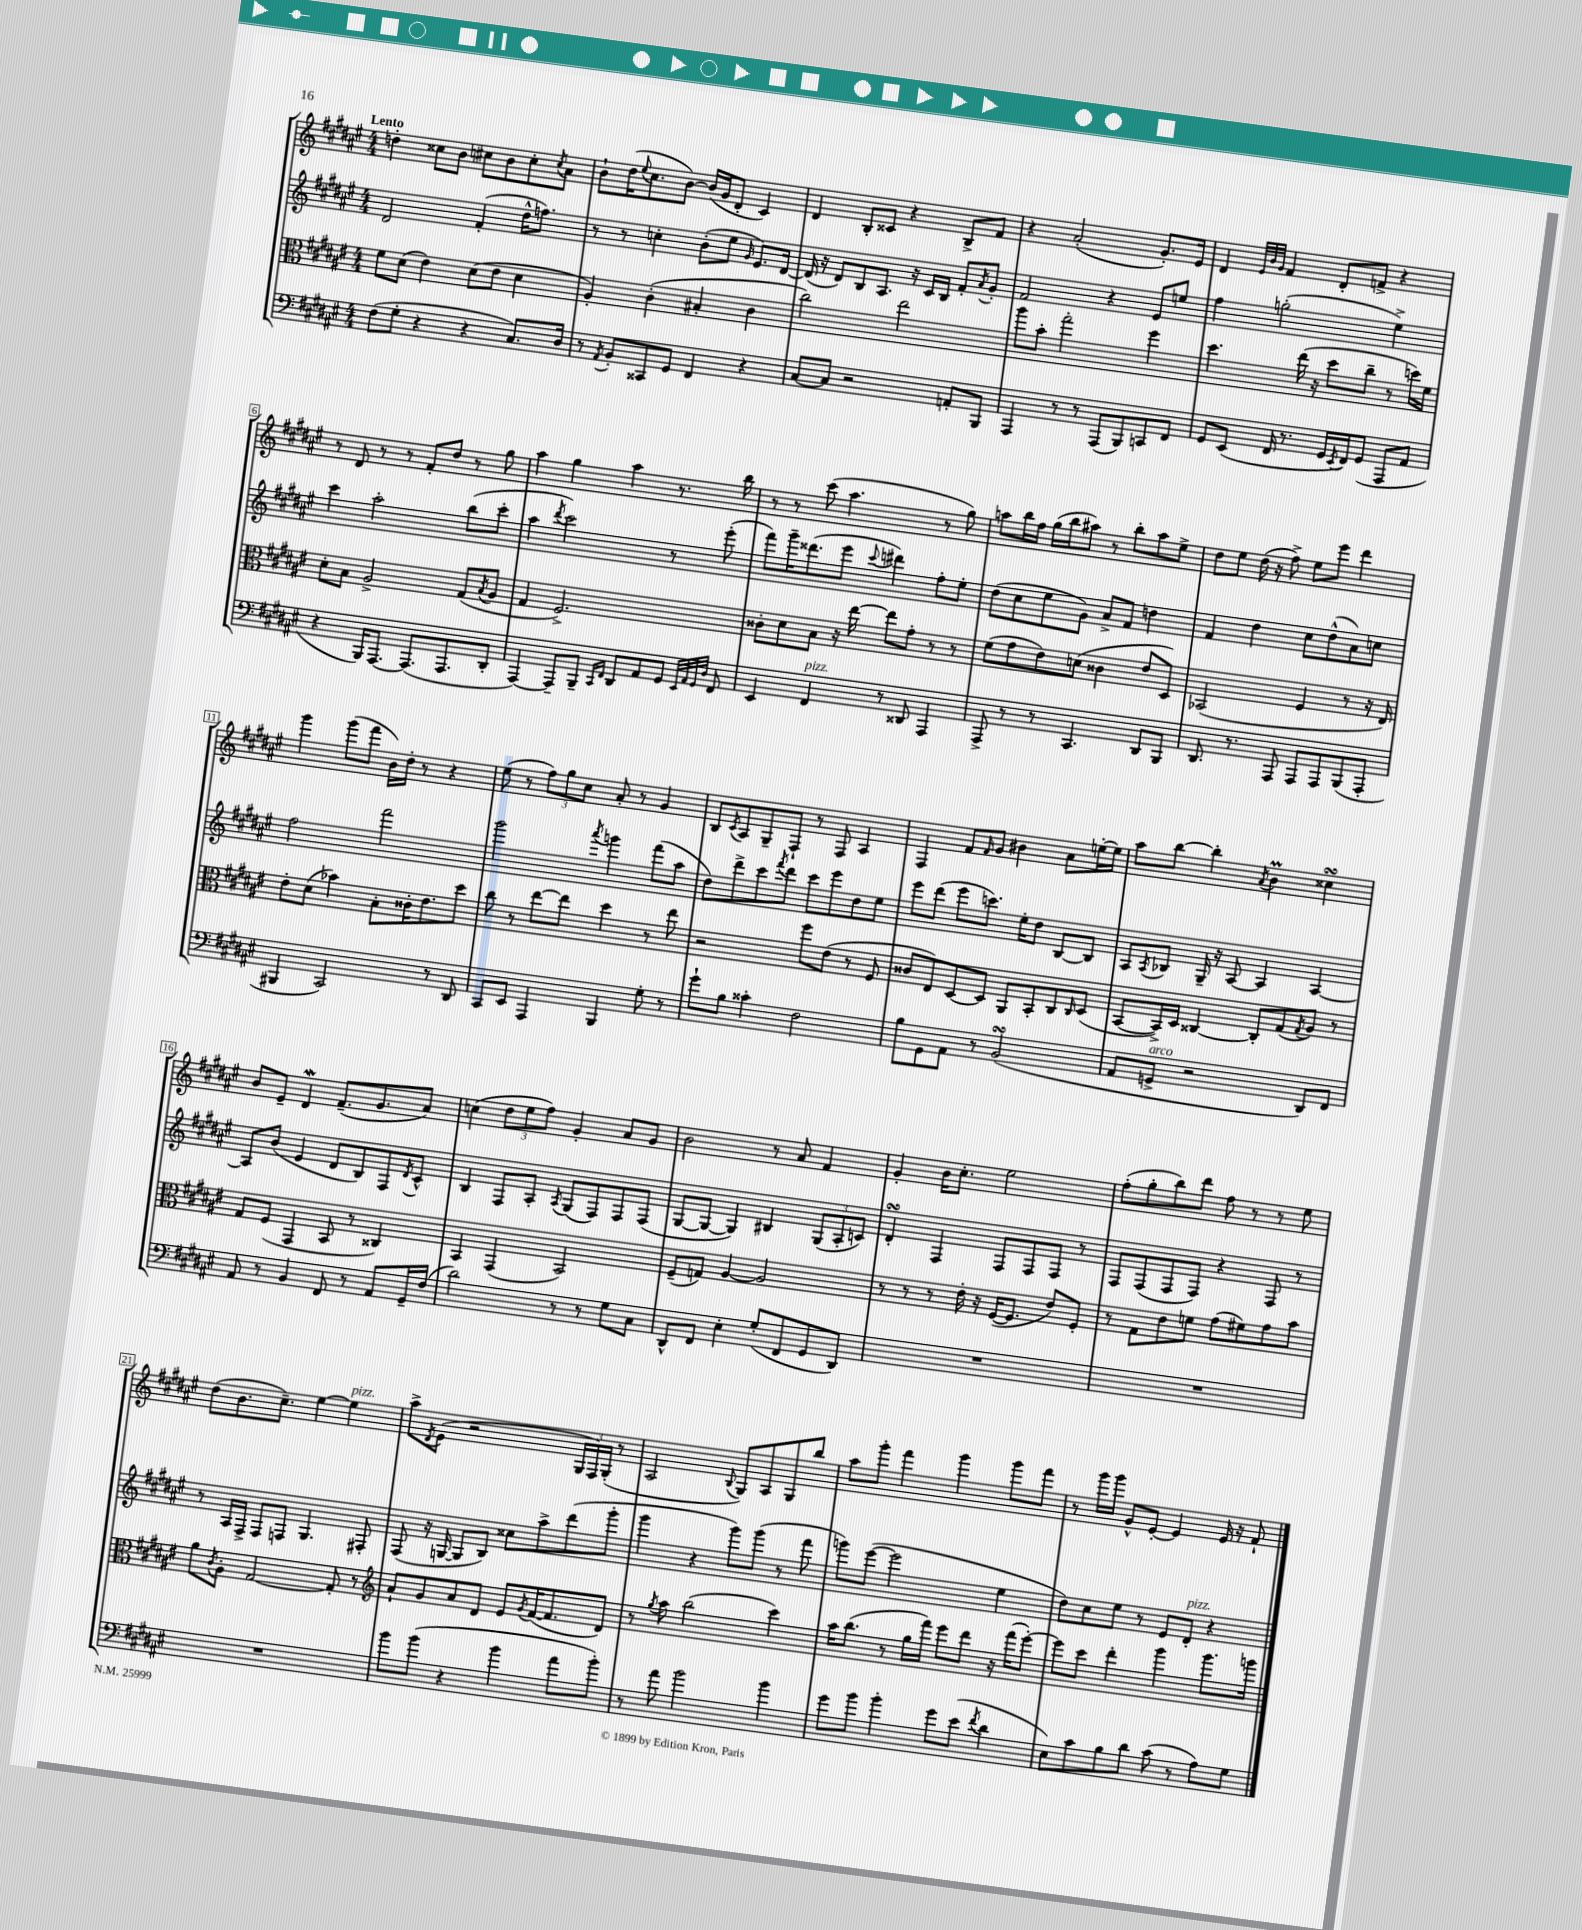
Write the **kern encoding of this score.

**kern	**kern	**kern	**kern
*staff4	*staff3	*staff2	*staff1
*clefF4	*clefC3	*clefG2	*clefG2
*k[f#c#g#d#a#e#]	*k[f#c#g#d#a#e#]	*k[f#c#g#d#a#e#]	*k[f#c#g#d#a#e#]
*M4/4	*M4/4	*M4/4	*M4/4
(8F#\L	8f#\L	2d#/	4dd'\
8G#'\J	(8d#\J	.	.
4r	4e#\)	.	8cc##\L
.	.	.	8b\J
4r	(8d#\L	(4f#'/	8cc#\L
.	8e#\J	.	8b\
8.C#/L)	4d#\	16dd#^^\LK	8cc#'\
.	.	8.ff\J)	.
.	.	.	8qcc#/
.	.	.	8a#\J
16D#/Jk	.	.	.
=	=	=	=
8r	4A#'/)	8r	8b`\L
8qAA#/	.	.	.
8BB'/L	.	8r	(16dd#\K
.	.	.	8qqee#/
.	.	.	8.cc#\
8CC##/	(4c#'\	4cc'\	.
8GG#/J	.	.	[8b\J)
4FF#/	4B#'/	(8b'\L	(16b/]LL
.	.	.	16g#/J
.	.	8ee#\J	8d#'/J
.	.	16qqg#/	.
4r	4c#\	8.e#/L)	4c#/)
.	.	[16d#/Jk	.
=	=	=	=
[8C#/L	2cc#\)	(16d#/]	4d#/
.	.	16r	.
8C#/]J	.	8d#/L)	.
2r	.	8B/	8B'/L
.	.	8.A#/J	8c##/J
.	2ee#\	.	4r
.	.	16r	.
.	.	16c#/LL	.
.	.	16B/JJ	.
8AA'/L	.	8f#'/L	8B^/L
.	.	8qa#/	.
8BBB/J	.	8g#'/J	8f#/J
=	=	=	=
4AAA#/	8aa#\L	2f#/	4r
.	8b'\J	.	.
8r	2gg#'\	.	(2a#'/
8r	.	.	.
(8AAA#/L	.	4r	.
8BBB/)	.	.	.
8CC/	4ff#\	8e#/L	8.g#'/L)
8FF#/J	.	8ee/J	.
.	.	.	16e#/Jk
=	=	=	=
8GG#/L	4.dd#\	4ff#\	4d#/
(8EE#/J	.	.	.
.	.	.	32qqe#/LLL
.	.	.	32qqb/
.	.	.	32qqg#/JJJ
16FF#/	.	(2gg'\	4f#/
8.r	.	.	.
.	(16ee#\	.	.
.	16r	.	.
16GG#/LL	8dd#\L	.	8d#'/L
8qEE#/	.	.	.
16FF#/J)	.	.	.
(8GG#/J	8cc#~\J	.	8f^/J
8AAA#/L	8r	4ee#^\)	4r
8AA#/J	16dd\LL)	.	.
.	16f#\JJ	.	.
=	=	=	=
4r	8d#'\L	4ccc#\	8r
.	8B\J	.	8d#/
16BBB/LK)	2A#^/	2aa#'\	8r
[8.AAA#/J	.	.	.
.	.	.	8r
(8.AAA#/]L	.	.	8f#'/L
.	.	.	8dd#/J
8.AAA#/	.	.	.
.	(8G#/L	(8bb\L	8r
.	8qB/	.	.
8DD#'/J	8A#/J	8ccc#'\J	8gg#\
=	=	=	=
[4AAA#/)	4G#/	4aa#\	4aa#\
.	.	8qddd#/	.
8AAA#~/]L	2.F#^/)	2ccc#\)	4gg#\
8BBB~/J	.	.	.
16qqCC#/LL	.	.	.
16qqFF#/JJ	.	.	.
8DD#/L	.	.	4aa#\
8AA#/	.	.	.
8GG#/J	.	8r	8.r
32qqEE#/LLL	.	.	.
32qqAA#/	.	.	.
32qqGG#/	.	.	.
32qqD#/JJJ	.	.	.
8FF#/	.	(8eee#'\	.
.	.	.	16bb\
=	=	=	=
4EE#/	8c##'\L	8fff#\L)	8r
.	8d#\	16ggg#~\K	8r
.	.	(8.ddd##\	.
4FF#/	8B\J	.	(8ccc#\
.	16r	8eee#\J	4.aa#\
.	[16ee#\	.	.
.	.	8qqccc#/	.
8r	8ee#\]L	4ddd#\)	.
8DD##/	8g#'\J	.	.
4AAA#/	8r	8ff#'\L	8r
.	8r	8ee#'\J	8gg#\)
=	=	=	=
8AAA#^/	(8f#\L	(8dd#\L	8aa\L
8r	8g#\	8cc#\	16bb\L
.	.	.	16ff#\JJ
8r	8e#\)	8ee#\	(16gg#\LL
.	.	.	16bb\J
4.CC#/	(8d\J	8g#\J)	8aa#\J)
.	4c##\	8a#^/L	8r
.	.	8f#/J	8bb'\L
8DD#/L	8e#/L	4dd\	8aa#\
8BBB/J	8D#/J)	.	8ee#^\J
=	=	=	=
8.DD#/	(2BB-/	4f#/	8dd#\L
.	.	.	8ee#\J
8.r	.	.	.
.	.	4dd#\	(16dd#\
.	.	.	16r
8AAA#/	.	.	8ff#^\)
8AAA#/L	4F#/	8cc#\L	8ee#\L
8AAA#/	.	(8dd#^^\	8eee#\J
(8BBB/	8r	8a#\)	4ddd#\
8AAA#'/J	16r	8cc\J	.
.	16E#/)	.	.
=	=	=	=
4BBB#/	8e#'\L	2ff#\	4ggg#\
.	(8d#\J	.	.
2CC#/)	4b-\)	.	(8ggg#\L
.	.	.	8fff#\J
.	8B'\L	2fff#\	16b\LL)
.	.	.	16dd#'\JJ
.	16c##'\K	.	8r
.	8.e#\	.	.
8r	.	.	4r
8DD#/	8dd#\J	.	.
=	=	=	=
8CC#/L	8cc#\	2ggg#\	(8ee#\
8EE#/J	8r	.	8r
4AAA#/	[8ee#\L	.	12ff#\L)
.	.	.	12gg#\
.	8ee#\]J	.	.
.	.	.	12cc#\J
.	.	8qaaa#/	.
4BBB/	4dd#\	4ggg\	8a#'/
.	.	.	8r
8G#'\	8r	(8fff#\L	4g#/
8r	8ee#\	8aa#\J	.
=	=	=	=
8g#`\L	2r	8dd#\L)	8B/L
.	.	.	8qc#/
8B\J	.	8ddd#^\	8A#/
4c##'\	.	8ccc#\	8G#~/
.	.	8qfff#/	.
.	.	8ddd#\J	8F#`/J
2F#\	8ff#\L	8ccc#\L	8r
.	(8e#\J	8eee#\	8F#/
.	8r	8dd#\	4A#/
.	8F#/	8ee#\J	.
=	=	=	=
8B\L	8c##/L	8eee#\L	4F#/
8GG#\	8E#/)	(8ddd#\J	.
8AA#\J	[8D#/	8eee#\L	8f#/L
.	.	.	16qqf#/
8r	8D#/]J	8.ccc\J)	8g#/J
(2BB/	8AA#/L	.	4b#\
.	.	16ee#'\LK	.
.	8BB'/	8dd#\J	.
.	8C#/	[8B/L	8a#\L
.	16qqC#/	.	.
.	(8D#/J	8B/]J	[16ee'\L
.	.	.	16ee\]JJ
=	=	=	=
8AA#/L	[8BB/L	8A#/L	8aa#\L
.	.	8qA#/	.
8GG^/J	16BB^/]L)	8B-/J	[8bb\J
.	16D#/JJ	.	.
2r	[4C##/	16G#~/	4bb'\]
.	.	16r	.
.	.	[8A#/	.
.	.	.	8qa#/
.	8C##'/]L	4A#/]	4b\
.	(8G#/	.	.
.	8qG#/	.	.
8DD#/L)	8A#/J)	[4A#/	4cc##\
8FF#/J	8r	.	.
=	=	=	=
8AA#/	8G#/L	8A#/]L	8b/L
8r	(8F#/J	(8b/J	8e#~/J
4BB/	4GG#/	4e#/	4d#/
8FF#/	8BB/	8d#/L	(8.f#~/L
8r	8r	8B/)	.
.	.	.	8.g#/
8AA#/L	4C##/)	8F#/	.
.	.	8qd#/	.
16GG#~/L	.	8c#^^/J	8a#/J)
(16F#/JJ	.	.	.
=	=	=	=
2d#\)	4BB/	4B/	(4cc\
.	(4GG#/	8F#/L	12dd#\L
.	.	.	12ee#\
.	.	8A#'/J	.
.	.	.	12ff#\J)
.	.	8qA#/	.
8r	2BB/)	(8G#/L	4g#'/
8r	.	8F#/)	.
8G#\L	.	8F#/	8a#/L
8C#\J	.	(8F#/J	8g#/J
=	=	=	=
8DD#^^/L	(8F#~/L	[8G#/L	2b\
8FF#/J	8G/J)	8G#/_J	.
4E#'\	[4A#/	4G#/])	.
(8G#'/L	2A#/]	4B#/	8r
8FF#/	.	.	8a#/
8GG#/	.	(12G#/L	4f#/
.	.	12A#'/	.
8DD#/J)	.	.	.
.	.	12c/J)	.
=	=	=	=
1r	8r	4d#'/	4g#'/
.	8r	.	.
.	8r	4F#/	16b\LK
.	.	.	8.cc#'\J
.	16e#'\	.	.
.	16r	.	.
.	([16F#/LK	8F#/L	2ee#\
.	8.F#/]J	.	.
.	.	8F#/	.
.	8e#/L)	8F#/J	.
.	8F#'/J	8r	.
=	=	=	=
1r	8r	8F#/L	(8ff#'\L
.	8G#\L	(8F#/	8gg#'\
.	8e#\	8F#/	8bb\)
.	8f\J	8F#/J)	8ddd#\J
.	(8g#\L	4r	8ff#\
.	8f#\)	.	8r
.	8g#\	8F#/	8r
.	8b\J	8r	8ee#\
=	=	=	=
1r	8a#\L	8r	(8dd#\L
.	8qc#/	.	.
.	8A#'\J	16A#/LL	8.b\
.	.	16F#^/JJ	.
.	[2G#/	8F#/L	.
.	.	.	8.cc#~\J)
.	.	8F/J	.
.	.	4.G#/	[4ee#\
.	8G#'/]	.	4ee#\]
.	8r	8F#'/	.
=	=	=	=
*	*clefG2	*	*
8b\L	8a#`/L	(8F#/	8aa#^\L
.	.	.	8qd#/
(8b\J	8g#/	16r	(8e#\J
.	.	[16G/	.
4r	8a#/	8G/]L	2r
.	8d#/J	8B/J)	.
4b\	8e#/L	8cc##\L	.
.	8qg#/	.	.
.	([16f#/K	8aa#^\	.
.	8.f#/]	.	.
8a#\L	.	(8ddd#\	24G#/LL
.	.	.	24F#/)
.	.	.	(24G#'/JJ
8b'\J)	8d#/J)	8ggg#'\J	8r
=	=	=	=
8r	8r	4ggg#\	2A#/
.	8qgg#/	.	.
8a#\	8aa#\	.	.
2b\	(2bb\	4r	.
.	.	.	8qqB/
.	.	8ggg#\L)	8G#/L)
.	.	(8ggg#\J	8A#/
4b\	4ccc#\)	8r	8G#/
.	.	8fff#\	8bb/J
=	=	=	=
8g#\L	16aa#\LK	8ggg\L)	8aa#\L
.	(8.bb\J	.	.
8b\J	.	([8eee#\J	8ggg#'\J
4b'\	8r	2eee#\]	4fff#\
.	16gg#\LL	.	.
.	16fff#\JJ)	.	.
8g#\L	8eee#\L	.	4ggg#\
(8e#\J	8ddd#\J	.	.
8qf#/	.	.	.
4d#\	16r	4ee#\	8ggg#\L
.	(16fff#\LK	.	.
.	[8eee#'\J)	.	8fff#\J
=	=	=	=
8E#\L)	8eee#\]L	8dd#\L)	8r
8c#\	8ccc#\J	8cc#\	16ggg#\LL
.	.	.	16ggg#\JJ
8B\	4ddd#'\	8ee#\J	8g#^^/L
8d#\J	.	8r	[8e#'/J
(8c#\	4ggg#\	8e#/L	4e#/]
8r	.	8d#'/J	.
8A#\L)	8.ggg#\L	4r	16e#/
.	.	.	16r
8G#\J	.	.	8f#`/
.	16ggg\Jk	.	.
==	==	==	==
*-	*-	*-	*-
